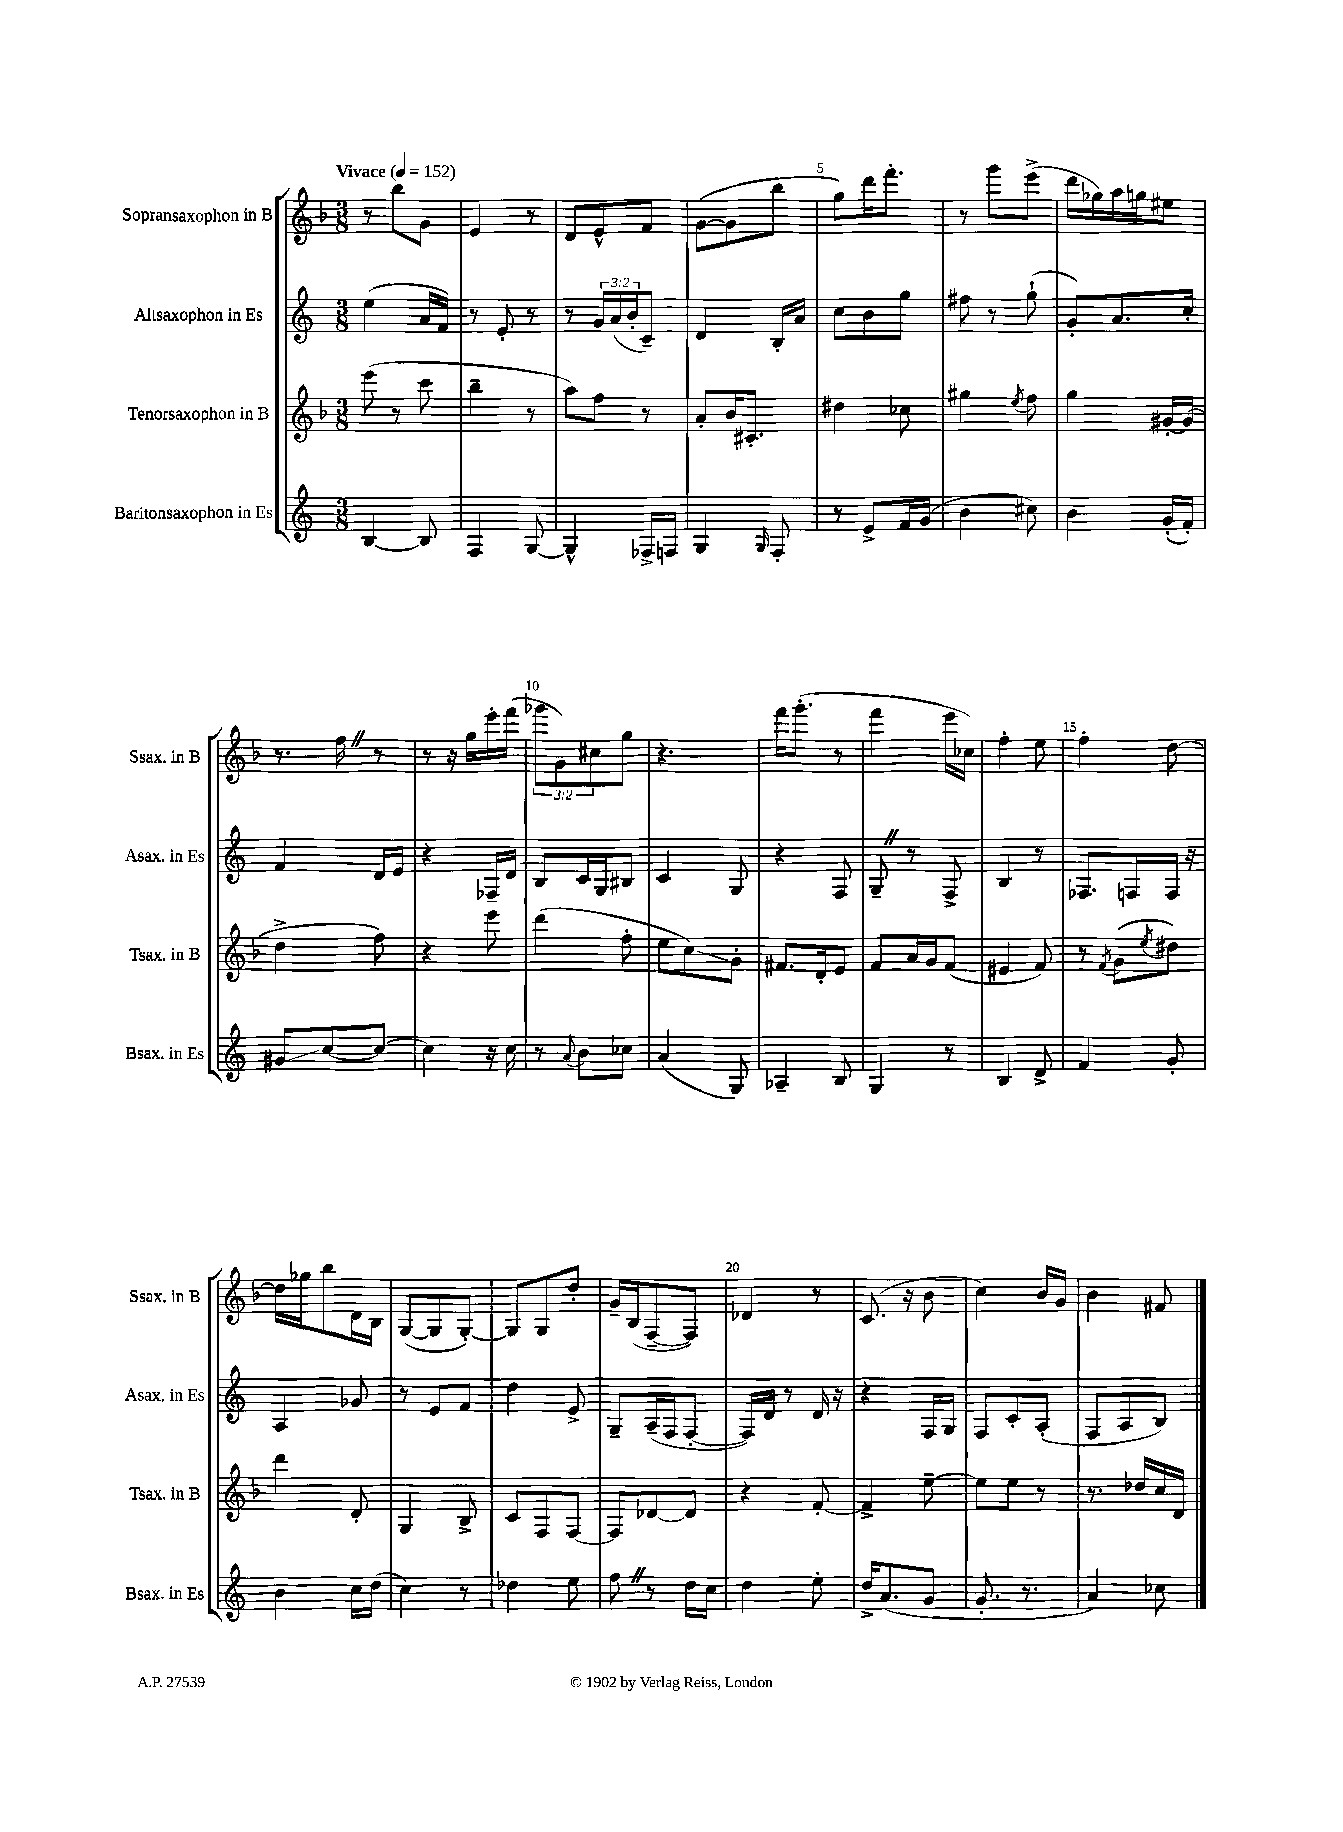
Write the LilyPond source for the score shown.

<<
\new StaffGroup <<
\new Staff = "s0" \with { instrumentName = "Sopransaxophon in B" shortInstrumentName = "Ssax. in B" } {
    \clef treble \key f \major \numericTimeSignature \time 3/8 \override Staff.TupletNumber.text = #tuplet-number::calc-fraction-text \tempo "Vivace" 4 = 152
    r8 bes''8 g'8 |
    e'4 r8 |
    d'8 e'8-^ f'8 |
    g'8~( g'8 bes''8 |
    g''8) d'''16 f'''8.-. |
    r8 g'''8 e'''8->( |
    d'''16 ges''16) a''16 g''16 eis''8 |
    r8. f''16 \once \override BreathingSign.text = \markup { \musicglyph "scripts.caesura.straight" } \breathe r8 |
    r8 r16 g''16 e'''16-. f'''16( |
    \tuplet 3/2 { ges'''8 g'8) cis''8 } g''8 |
    r4. |
    f'''16 g'''8.-.( r8 |
    f'''4 e'''16 ces''16) |
    f''4-. e''8 |
    f''4-. d''8~ |
    d''16 ges''16 bes''8 d'16 bes16 |
    g8~( g8 g8~-.) |
    g8 g8 d''8-. |
    g'16-- bes16( f8~-- f8) |
    des'4 r8 |
    c'8.( r16 bes'8 |
    c''4) bes'16 g'16 |
    bes'4 fis'8 \bar "|." |
}
\new Staff = "s1" \with { instrumentName = "Altsaxophon in Es" shortInstrumentName = "Asax. in Es" } {
    \clef treble \key c \major \numericTimeSignature \time 3/8 \override Staff.TupletNumber.text = #tuplet-number::calc-fraction-text
    e''4( a'16 f'16) |
    r8 e'8-. r8 |
    r8 \tuplet 3/2 { g'16 a'16( b'16-. } c'8--) |
    d'4 b16-. a'16 |
    c''8 b'8 g''8 |
    fis''8 r8 g''8-!( |
    g'8-.) a'8. c''16-. |
    f'4 d'16 e'16 |
    r4 fes16-- d'16 |
    b8 c'16 g16 bis8 |
    c'4 g8 |
    r4 f8 |
    g8-- \once \override BreathingSign.text = \markup { \musicglyph "scripts.caesura.straight" } \breathe r8 f8-> |
    b4 r8 |
    fes8. f16 f16 r16 |
    a4 ges'8 |
    r8 e'8 f'8 |
    d''4 e'8-> |
    g8-- a16--( f16 f8~-. |
    f16) d'16 r8 d'16 r16 |
    r4 f16 g16 |
    f8 c'8-. a8-.( |
    f8 a8 b8) \bar "|." |
}
\new Staff = "s2" \with { instrumentName = "Tenorsaxophon in B" shortInstrumentName = "Tsax. in B" } {
    \clef treble \key f \major \numericTimeSignature \time 3/8
    e'''8( r8 c'''8 |
    bes''4-- r8 |
    a''8) f''8 r8 |
    a'8-. bes'16 cis'8.-. |
    dis''4 ces''8 |
    gis''4 \acciaccatura { e''8 } f''8 |
    g''4 gis'16~-. gis'16( |
    d''4-> f''8) |
    r4 e'''8 |
    d'''4( f''8-. |
    e''8 c''8\glissando) g'8-. |
    fis'8. d'16-. e'8 |
    f'8 a'16 g'16 f'8( |
    eis'4 f'8) |
    r8 \acciaccatura { f'8 } g'8( \acciaccatura { e''8 } dis''8) |
    d'''4 d'8-. |
    g4 bes8-> |
    c'8 f8 f8~ |
    f8 des'8~ des'8 |
    r4 f'8~-. |
    f'4-> e''8~-- |
    e''8 e''8 r8 |
    r8. des''16 c''16 d'16 \bar "|." |
}
\new Staff = "s3" \with { instrumentName = "Baritonsaxophon in Es" shortInstrumentName = "Bsax. in Es" } {
    \clef treble \key c \major \numericTimeSignature \time 3/8
    b4~ b8 |
    f4 g8~ |
    g4-^ fes16-> f16 |
    g4 \grace { g16 } f8-. |
    r8 e'8-> f'16 g'16( |
    b'4 cis''8) |
    b'4 g'16-.( f'16-.) |
    gis'8\glissando c''8~ c''8~ |
    c''4 r16 c''16 |
    r8 \appoggiatura { a'8 } b'8 ces''8 |
    a'4( g8) |
    aes4-- b8 |
    g4 r8 |
    b4 d'8-> |
    f'4 g'8-. |
    b'4 c''16 d''16( |
    c''4) r8 |
    des''4 e''8 |
    f''8 \once \override BreathingSign.text = \markup { \musicglyph "scripts.caesura.straight" } \breathe r8 d''16 c''16 |
    d''4 e''8-. |
    d''16-> a'8.( g'8 |
    g'8.-. r8. |
    a'4) ces''8 \bar "|." |
}
>>
>>
\layout { \context { \Score \override BarNumber.break-visibility = ##(#f #t #t) barNumberVisibility = #(every-nth-bar-number-visible 5) } }
